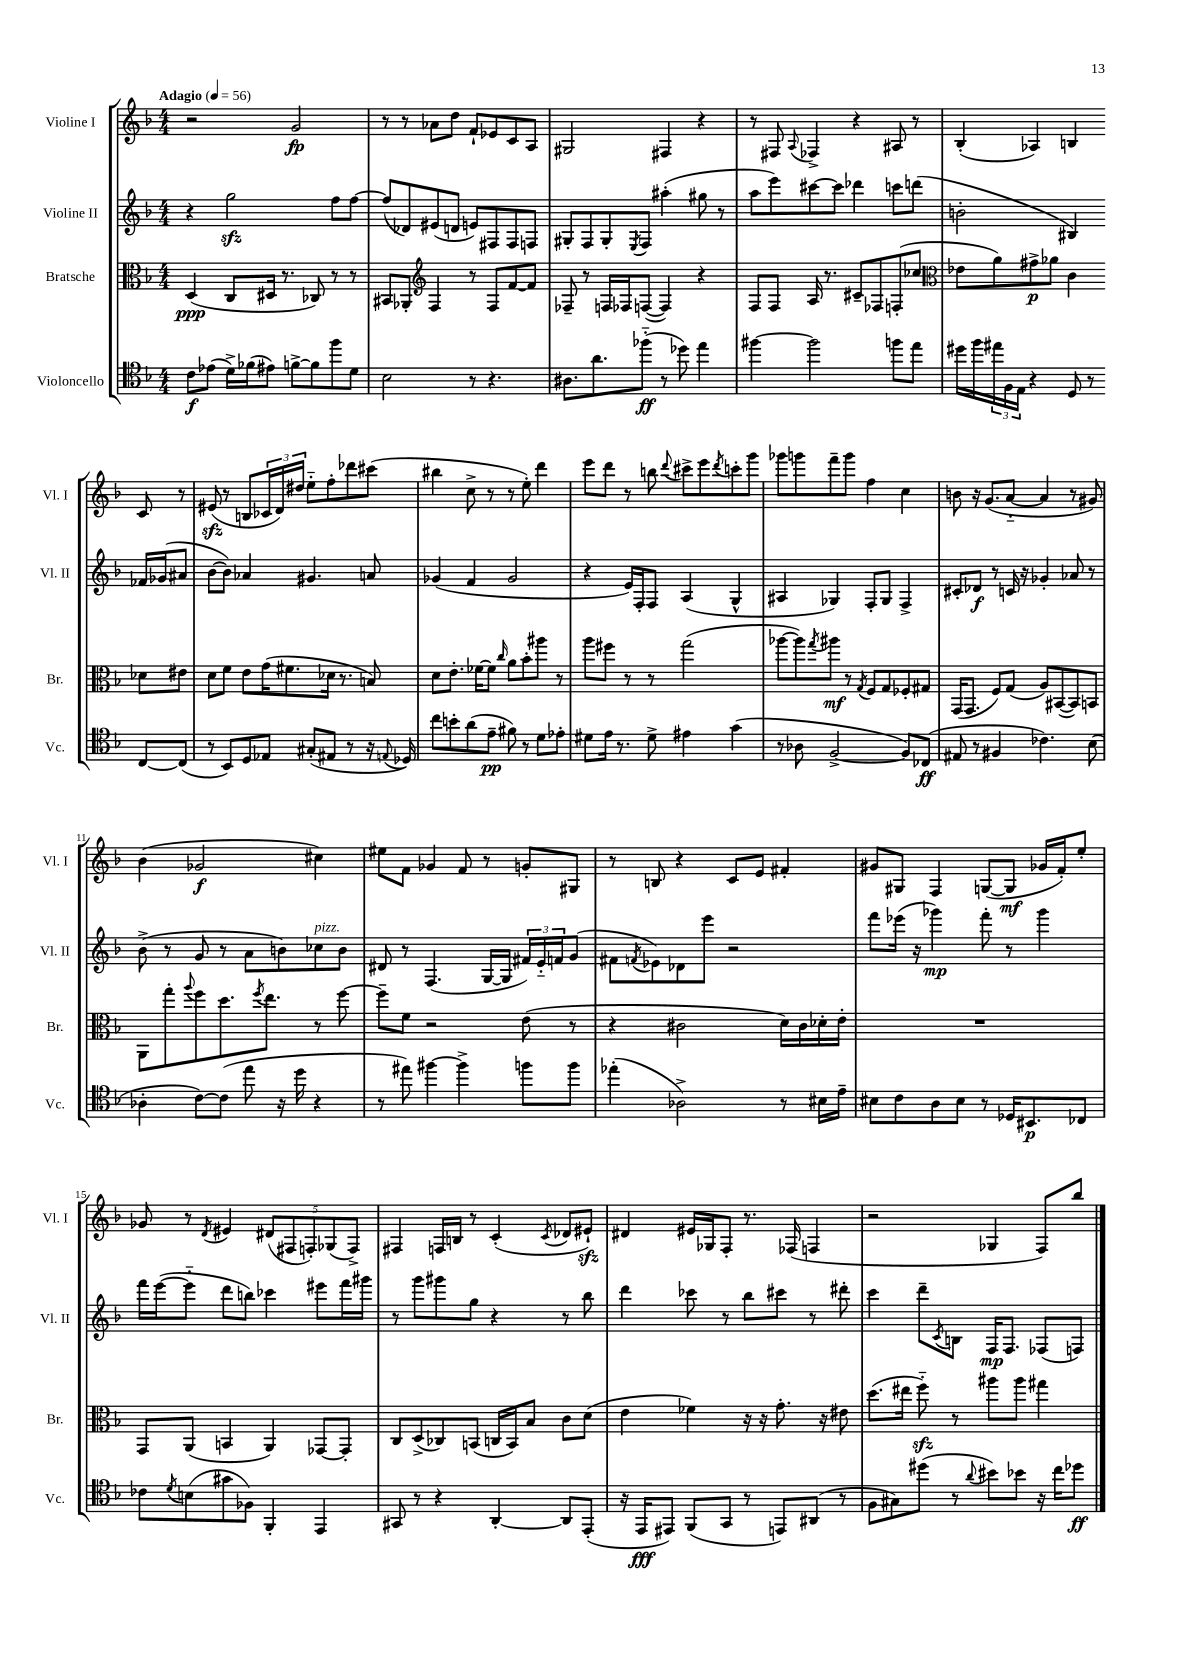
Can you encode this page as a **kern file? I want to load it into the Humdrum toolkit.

**kern	**dynam	**kern	**dynam	**kern	**dynam	**kern	**dynam
*part4	*part4	*part3	*part3	*part2	*part2	*part1	*part1
*staff4	*staff4	*staff3	*staff3	*staff2	*staff2	*staff1	*staff1
*I"Violoncello	*	*I"Bratsche	*	*I"Violine II	*	*I"Violine I	*
*I'Vc.	*	*I'Br.	*	*I'Vl. II	*	*I'Vl. I	*
*clefC4	*	*clefC3	*	*clefG2	*	*clefG2	*
*k[b-]	*	*k[b-]	*	*k[b-]	*	*k[b-]	*
*M4/4	*	*M4/4	*	*M4/4	*	*M4/4	*
*MM56	*	*MM56	*	*MM56	*	*MM56	*
=1	=1	=1	=1	=1	=1	=1	=1
!	!	!	!	!	!	!LO:TX:a:B:t=Adagio	!
8c\L	f	(4D/	ppp	4r	.	2r	.
(8e-X\J	.	.	.	.	.	.	.
16d^\LL)	.	8C/L	.	2ggzz\	.	.	.
(16f-X\J	.	.	.	.	.	.	.
8e#X\J)	.	16D#X/Jk	.	.	.	.	.
.	.	8.r	.	.	.	.	.
[8fn^\L	.	.	.	.	.	2g/	fp
8f\]	.	8C-X/)	.	.	.	.	.
8ff\	.	8r	.	8ff\L	.	.	.
8d\J	.	8r	.	[8ff\J	.	.	.
=2	=2	=2	=2	=2	=2	=2	=2
2B-\	.	8BB#X/L	.	(8ff/L]	.	8r	.
.	.	8AA-X'/J	.	8d-X/)	.	8r	.
*	*	*clefG2	*	*	*	*	*
.	.	4F/	.	(8e#X/	.	8a-X\L	.
.	.	.	.	8dn/J	.	8dd\J	.
8r	.	8r	.	8en/L)	.	8f`/L	.
4.r	.	8F/L	.	8F#X/	.	8e-X/	.
.	.	[8f/	.	8F#/	.	8c/	.
.	.	8f/J]	.	8Fn/J	.	8A/J	.
=3	=3	=3	=3	=3	=3	=3	=3
8.A#X\L	.	8F-X~/	.	8G#X'/L	.	2G#X/	.
.	.	8r	.	8F/	.	.	.
8.a\	.	.	.	.	.	.	.
.	.	16Fn/LL	.	8G#'/	.	.	.
.	.	16F-X/J	.	.	.	.	.
.	.	.	.	8qE/	.	.	.
(8ff-X\J	ff	([8Fn/J	.	8F/J	.	.	.
8r	.	4F/])	.	(4aa#X'\	.	4F#X/	.
8dd-X\)	.	.	.	.	.	.	.
4ee\	.	4r	.	8gg#X\	.	4r	.
.	.	.	.	8r	.	.	.
=4	=4	=4	=4	=4	=4	=4	=4
[4ff#X\	.	8F/L	.	8aa\L	.	8r	.
.	.	8F/J	.	8eee\)	.	8F#X/	.
.	.	.	.	.	.	8qqA/	.
2ff#\]	.	16A/	.	[8ccc#X\	.	4F-X^/	.
.	.	8.r	.	.	.	.	.
.	.	.	.	8ccc#\J]	.	.	.
.	.	8c#X~/L	.	4ddd-X\	.	4r	.
.	.	8F-X/	.	.	.	.	.
8ffn\L	.	(8Fn'/	.	8cccn\L	.	8A#X/	.
8ee\J	.	8cc-X/J	.	(8dddn\J	.	8r	.
=5	=5	=5	=5	=5	=5	=5	=5
*	*	*clefC3	*	*	*	*	*
16dd#X\LL	.	8e-X\L	.	2bn'\	.	(4B-'/	.
16ff\	.	.	.	.	.	.	.
24ee#X\	.	8a\)	.	.	.	.	.
24F\	.	.	.	.	.	.	.
24E\JJ	.	.	.	.	.	.	.
4r	.	8g#X^\	p	.	.	4A-X/)	.
.	.	8a-X\J	.	.	.	.	.
8D/	.	4c\	.	4B#X/)	.	4Bn/	.
8r	.	.	.	.	.	.	.
[8C/L	.	8d-X\L	.	16f-X/LL	.	8c/	.
.	.	.	.	(16g-X/J	.	.	.
(8C/J]	.	8e#X\J	.	8a#X/J	.	8r	.
!!LO:LB:g=z
=6	=6	=6	=6	=6	=6	=6	=6
8r	.	8d\L	.	[8b-\L	.	(8e#Xzz/	.
8BB-/L)	.	8f\J	.	8b-\J])	.	8r	.
8D/	.	8e\L	.	4a-X/	.	8Bn/L	.
8E-X/J	.	(16g\K	.	.	.	24c-X/L	.
.	.	.	.	.	.	24d/)	.
.	.	8.f#X\	.	.	.	.	.
.	.	.	.	.	.	24dd#X/JJ	.
(8G#X'/L	.	.	.	4.g#X/	.	8ee\L	.
8E#X/J	.	16d-X\Jk	.	.	.	8ff'\	.
.	.	8.r	.	.	.	.	.
8r	.	.	.	.	.	8ddd-X\	.
16r	.	8Bn/)	.	8an/	.	(8ccc#X\J	.
8qqEn/	.	.	.	.	.	.	.
16D-X/)	.	.	.	.	.	.	.
=7	=7	=7	=7	=7	=7	=7	=7
8cc\L	.	8d\L	.	(4g-X/	.	4bb#X\	.
8bn'\	.	8.e'\J	.	.	.	.	.
(8a\	.	.	.	4f/	.	8cc^\	.
.	.	[16f-X\KL	.	.	.	.	.
8e~\J	pp	8f-\J]	.	.	.	8r	.
.	.	16qqcc/	.	.	.	.	.
8f#X\)	.	8a\L	.	2g-/	.	8r	.
8r	.	8b-'\	.	.	.	8ee'\)	.
8d\L	.	8aa#X\J	.	.	.	4ddd\	.
8e-X'\J	.	8r	.	.	.	.	.
=8	=8	=8	=8	=8	=8	=8	=8
8d#X\L	.	8aa\L	.	4r	.	8eee\L	.
16e\Jk	.	8ff#X\J	.	.	.	8ddd\J	.
8.r	.	.	.	.	.	.	.
.	.	8r	.	16e/LL)	.	8r	.
.	.	.	.	16F'/J	.	.	.
8d#^\	.	8r	.	8F/J	.	8bbn\	.
.	.	.	.	.	.	8qqddd/	.
4e#X\	.	(2gg\	.	(4A/	.	8ccc#X^\L	.
.	.	.	.	.	.	8eee\	.
.	.	.	.	.	.	8qddd/	.
(4g\	.	.	.	4G^^/	.	8cccn'\	.
.	.	.	.	.	.	8ggg\J	.
=9	=9	=9	=9	=9	=9	=9	=9
8r	.	[8aa-X\L	.	4A#X/	.	8ggg-X\L	.
8A-X\	.	8aa-\])	.	.	.	8gggn\	.
.	.	8qgg/	.	.	.	.	.
[2F^/	.	8aa#X\J	mf	4G-X/)	.	8fff~\	.
.	.	8r	.	.	.	8ggg\J	.
.	.	8qG/	.	.	.	.	.
.	.	8F/L	.	8F'/L	.	4ff\	.
.	.	8G/	.	8G-/J	.	.	.
8F/L])	.	8F-X'/	.	4F^/	.	4cc\	.
(8C-X/J	ff	8G#X/J	.	.	.	.	.
=10	=10	=10	=10	=10	=10	=10	=10
8E#X/	.	(16GG/KL	.	8c#X'/L	.	8bn\	.
.	.	8.GG/J	.	.	.	.	.
8r	.	.	.	8d-X/J	f	16r	.
.	.	.	.	.	.	(8.g/L	.
4F#X/	.	8F/L)	.	8r	.	.	.
.	.	(8G/J	.	16cn/	.	[8a/J	.
.	.	.	.	16r	.	.	.
4.c-X\)	.	8A/L)	.	4g-X'/	.	4a/]	.
.	.	([8BB#X/	.	.	.	.	.
.	.	8BB#/])	.	8a-X/	.	8r	.
(8B-\	.	8BBn/J	.	8r	.	8g#X/)	.
!!LO:LB:g=z
=11	=11	=11	=11	=11	=11	=11	=11
4A-X'\	.	8AA\L	.	(8b-^\	.	(4b-\	.
.	.	8gg'\	.	8r	.	.	.
.	.	8qqaa/	.	.	.	.	.
[8c\L)	.	8ff\	.	8g/	.	2g-X/	f
(8c\J]	.	8.dd\	.	8r	.	.	.
8ee\	.	.	.	8a\L	.	.	.
.	.	8qff/	.	.	.	.	.
.	.	8.ee\J	.	.	.	.	.
16r	.	.	.	8bn\)	.	.	.
16dd\	.	.	.	.	.	.	.
!	!	!	!	!LO:TX:a:i:t=pizz.	!	!	!
4r	.	8r	.	8cc-X\	.	4cc#X\)	.
.	.	[8ff\	.	8b\J	.	.	.
=12	=12	=12	=12	=12	=12	=12	=12
8r	.	8ff~\L]	.	8d#X/	.	8ee#X\L	.
8ee#X\)	.	8f\J	.	8r	.	8f\J	.
[4ff#X\	.	2r	.	(4.F/	.	4g-X/	.
4ff#^\]	.	.	.	.	.	8f/	.
.	.	.	.	[16G/LL	.	8r	.
.	.	.	.	16G/JJ]	.	.	.
8ffn\L	.	(8e\	.	24f#X/LL)	.	8gn'/L	.
.	.	.	.	24e/	.	.	.
.	.	.	.	24fn/J	.	.	.
8ff\J	.	8r	.	(8g/J	.	8G#X/J	.
=13	=13	=13	=13	=13	=13	=13	=13
(4ee-X'\	.	4r	.	8f#X\L	.	8r	.
.	.	.	.	8qfn/	.	.	.
.	.	.	.	8e-X\)	.	8Bn/	.
2A-X^\)	.	2c#X\	.	8d-X\	.	4r	.
.	.	.	.	8eee\J	.	.	.
.	.	.	.	2r	.	8c/L	.
.	.	.	.	.	.	8e/J	.
8r	.	16d\LL)	.	.	.	4f#X'/	.
.	.	16c#\	.	.	.	.	.
16B#X\LL	.	16d-X'\	.	.	.	.	.
16e~\JJ	.	16e'\JJ	.	.	.	.	.
=14	=14	=14	=14	=14	=14	=14	=14
8B#X\L	.	1r	.	8fff\L	.	8g#X/L	.
8c\	.	.	.	(16eee-X\Jk	.	8G#X/J	.
.	.	.	.	16r	.	.	.
8A\	.	.	.	4ggg-X\)	mp	4F/	.
8B#\J	.	.	.	.	.	.	.
8r	.	.	.	8fff'\	.	([8Gn/L	.
16D-X/KL	.	.	.	8r	.	8G/J]	mf
8.BB#X/	p	.	.	.	.	.	.
.	.	.	.	4ggg-\	.	16g-X/LL	.
.	.	.	.	.	.	16f'/J)	.
8C-X/J	.	.	.	.	.	8ee'/J	.
!!LO:LB:g=z
=15	=15	=15	=15	=15	=15	=15	=15
8c-X\L	.	8GG/L	.	16fff\LL	.	8g-X/	.
.	.	.	.	([16eee\J	.	.	.
8qd/	.	.	.	.	.	.	.
(8Bn\	.	(8AA/J	.	8eee\J]	.	8r	.
.	.	.	.	.	.	8qd/	.
8g#X\	.	4BBn/	.	8ddd\L	.	4e#X/	.
8F-X\J)	.	.	.	8bbn\J)	.	.	.
4FF'/	.	4AA/)	.	4ccc-X\	.	(10d#X/L	.
.	.	.	.	.	.	10F#X/	.
.	.	.	.	.	.	10Fn'/)	.
4EE/	.	[8GG-X/L	.	8eee#X\L	.	.	.
.	.	.	.	.	.	(10G-X/	.
.	.	8GG-'/J]	.	16fff\L	.	.	.
.	.	.	.	.	.	10F^/J)	.
.	.	.	.	16ggg#X\JJ	.	.	.
=16	=16	=16	=16	=16	=16	=16	=16
8GG#X/	.	8C/L	.	8r	.	4F#X/	.
8r	.	(8D^/	.	8ggg\L	.	.	.
4r	.	8C-X/)	.	8ggg#X\	.	16Fn/LL	.
.	.	.	.	.	.	16Bn/JJ	.
.	.	(8BBn/J	.	8gg\J	.	8r	.
[4AA'/	.	16Cn/LL	.	4r	.	(4c'/	.
.	.	16BB/J)	.	.	.	.	.
.	.	8B-/J	.	.	.	.	.
.	.	.	.	.	.	8qc/	.
8AA/L]	.	8c\L	.	8r	.	8d-X/L	.
(8EE'/J	.	(8d\J	.	8bb-\	.	8e#Xzz`/J)	.
=17	=17	=17	=17	=17	=17	=17	=17
16r	.	4e\	.	4ddd\	.	4d#X/	.
16EE/KL	fff	.	.	.	.	.	.
8EE#X/J)	.	.	.	.	.	.	.
(8FF/L	.	4f-X\)	.	8ccc-X\	.	16e#X/LL	.
.	.	.	.	.	.	16G-X/J	.
8GG/J	.	.	.	8r	.	8F'/J	.
8r	.	16r	.	8bb-\L	.	8.r	.
.	.	16r	.	.	.	.	.
8EEn/L)	.	8.g'\	.	8ccc#X\J	.	.	.
.	.	.	.	.	.	(16F-X/	.
(8AA#X/J	.	.	.	8r	.	4Fn/	.
.	.	16r	.	.	.	.	.
8r	.	8e#X\	.	8ddd#X'\	.	.	.
=18	=18	=18	=18	=18	=18	=18	=18
8F\L	.	(8.dd\L	.	4ccc\	.	2r	.
8G#X\)	.	.	.	.	.	.	.
.	.	16ee#X\Jk	.	.	.	.	.
(8dd#X\J	.	8ffzz\)	.	8ddd~\L	.	.	.
.	.	.	.	8qc/	.	.	.
8r	.	8r	.	8Bn\J	.	.	.
8qqa/	.	.	.	.	.	.	.
8b#X\L)	.	8aa#X\L	.	16F/KL	mp	4G-X/	.
.	.	.	.	8.F/J	.	.	.
8b-X\J	.	8aa#\J	.	.	.	.	.
16r	.	4gg#X\	.	(8F-X/L	.	8F/L)	.
16cc\KL	.	.	.	.	.	.	.
8dd-X\J	ff	.	.	8Fn/J)	.	8bb-/J	.
==	==	==	==	==	==	==	==
*-	*-	*-	*-	*-	*-	*-	*-
